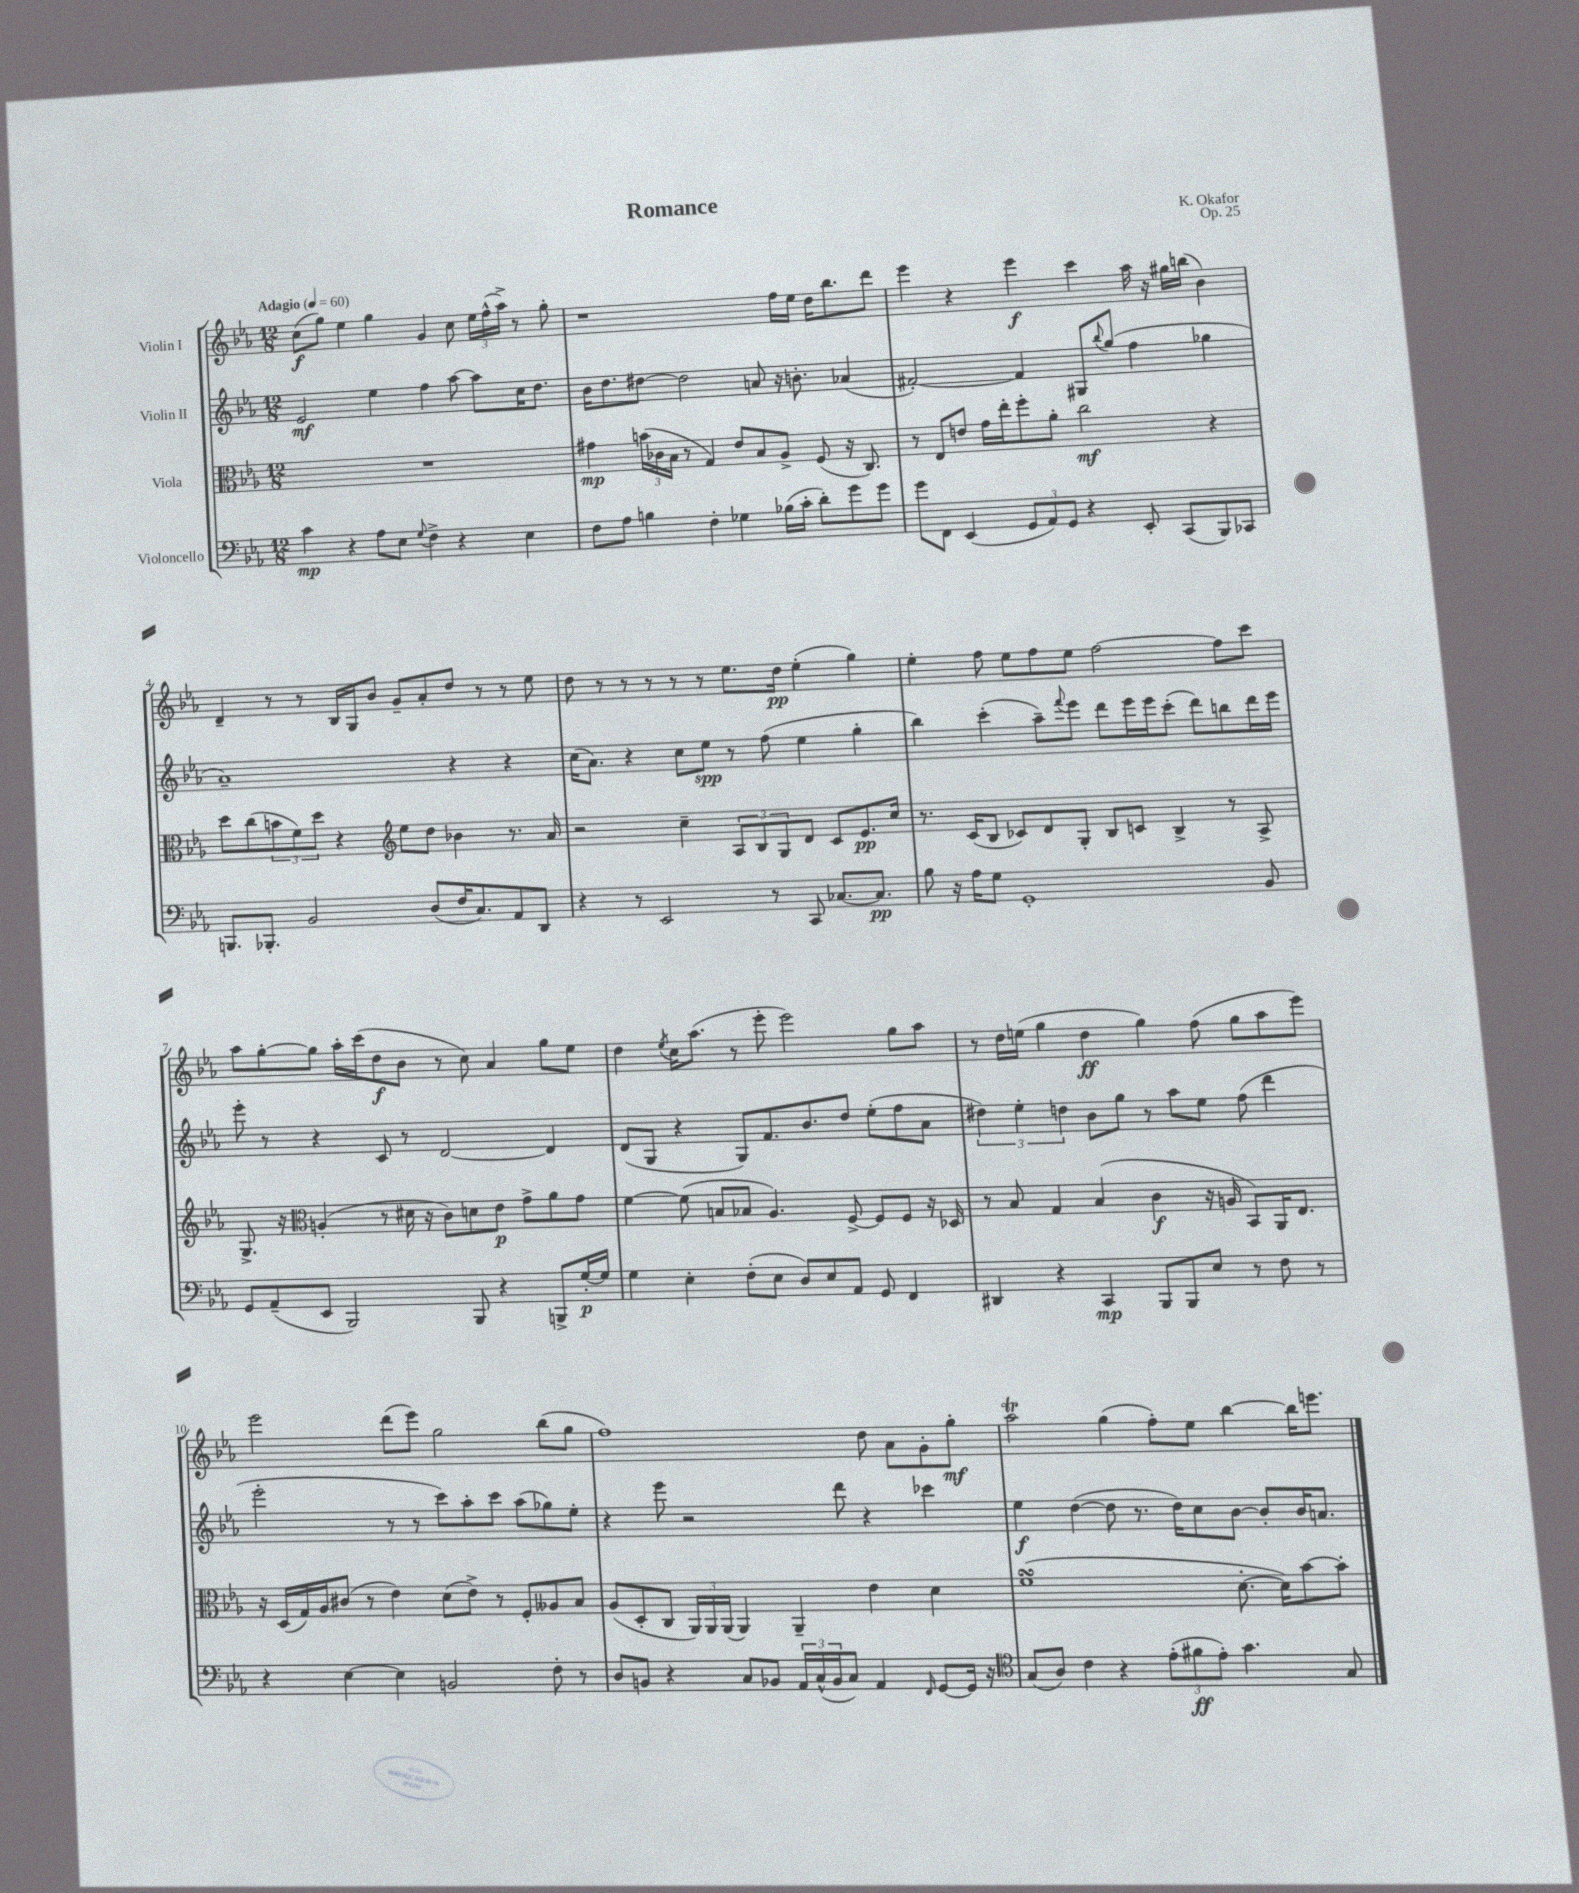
\header { title = "Romance" composer = "K. Okafor" opus = "Op. 25" }
<<
\new StaffGroup <<
\new Staff = "s0" \with { instrumentName = "Violin I" } {
    \clef treble \key ees \major \numericTimeSignature \time 12/8 \tempo "Adagio" 4 = 60
    c''8\f( g''8) ees''4 g''4 g'4 c''8 \tuplet 3/2 { ees''16 f''16-^( aes''16->) } r8 g''8-. |
    r1 f''16 ees''16 d''16 bes''8. d'''8 |
    ees'''4 r4 ees'''4\f c'''4 aes''16 r16 gis''16 b''16( bes'4) |
    d'4-- r8 r8 bes16 g16 bes'8 g'8-- aes'8-. d''8 r8 r8 ees''8 |
    d''8 r8 r8 r8 r8 r8 ees''8. d''16\pp ees''4-.( g''4) |
    ees''4-. f''8 ees''8 f''8 ees''8 f''2~ f''8 c'''8 |
    aes''8 g''8~-. g''8 aes''16-. c'''16( d''8\f bes'8 r8 c''8) aes'4 g''8 ees''8 |
    d''4 \acciaccatura { ees''8 } c''16 aes''8.( r8 ees'''8-. ees'''2) g''8 aes''8 |
    r8 d''16 e''16( g''4 d''4\ff g''4) f''8( g''8 aes''8 ees'''8) |
    ees'''2 d'''8( ees'''8) g''2 bes''8( g''8 |
    f''1) d''8 aes'8 g'8-. g''8-.\mf |
    aes''2\trill g''4( f''8-.) ees''8 bes''4~ bes''16 e'''8. \bar "|." |
}
\new Staff = "s1" \with { instrumentName = "Violin II" } {
    \clef treble \key ees \major \numericTimeSignature \time 12/8
    ees'2\mf ees''4 f''4 aes''8~ aes''8 c''16 d''8. |
    bes'16 d''8. dis''8~ dis''2 a'8 r16 b'8.-. aes'4( |
    fis'2~-.) fis'4 gis8 \appoggiatura { bes''8 } g''8( f''4 ges''4 |
    aes'1--) r4 r4 |
    c''16( aes'8.) r4 c''8 ees''8\spp r8 f''8( ees''4 g''4-. |
    bes''4) c'''4-.( aes''8--) \appoggiatura { f'''8 } ees'''8 d'''8 ees'''16 ees'''16 c'''8-.( d'''8) b''8 d'''16 ees'''16 |
    ees'''8-. r8 r4 c'8 r8 d'2~ d'4 |
    d'8( g8 r4 g8) f'8. bes'8. d''8 ees''8-.( f''8 aes'8 |
    \tuplet 3/2 { dis''4) ees''4-. d''4 } bes'8 g''8 r8 aes''8 ees''8 f''8( d'''4 |
    ees'''2-. r8 r8 c'''8) aes''8-. c'''8 aes''8( ges''8) ees''8-. |
    r4 ees'''8 r2 d'''8 r4 ces'''4 |
    ees''4\f d''4~( d''8 r8. d''16) c''8 bes'8~ bes'8-. bes'16 a'8. \bar "|." |
}
\new Staff = "s2" \with { instrumentName = "Viola" } {
    \clef alto \key ees \major \numericTimeSignature \time 12/8
    R1. |
    gis'4\mp \tuplet 3/2 { b'16( ces'16 bes16 } r8 g4) ees'8 bes8 aes8-> f8( r16 c8.) |
    r8 ees8 e'8 g'16 ees''16-. f''8-. aes'8-. c''2\mf r4 |
    d''8 c''8( \tuplet 3/2 { b'8 f'8) d''8 } r4 \clef treble ees''8 d''8 bes'4 r8. aes'16 |
    r2 c''4-- \tuplet 3/2 { aes8 bes8 g8 } d'8 c'8 ees'8.\pp c''16 |
    r8. c'16( bes8 ces'8) d'8 g8-. bes8 c'8 bes4-> r8 aes8-> |
    g8.-> r16 \clef alto a4-.( r8 dis'16 r16 c'8) d'8 ees'8\p g'8-> aes'8 g'8 |
    f'4~ f'8( b8 bes8 aes4.) f8~-> f8 f8 r16 des16 |
    r8 bes8 g4 bes4( c'4\f r16 a16 bes,8) aes,16 ees8. |
    r16 d16( g16) aes16 cis'8( r8 ees'4) d'8( ees'8->) r8 f8-. aeses8 bes8 |
    aes8( d8-. c8 \tuplet 3/2 { aes,16) aes,16 aes,16( } aes,4) aes,4-- ees'4 d'4 |
    f'1\turn( d'8.~-. d'16) bes'8~ bes'8-. \bar "|." |
}
\new Staff = "s3" \with { instrumentName = "Violoncello" } {
    \clef bass \key ees \major \numericTimeSignature \time 12/8
    c'4\mp r4 aes8 ees8 \appoggiatura { g8 } f4-> r4 ees4 |
    f8 aes8 b4 f4-. ges4 bes16( c'16-. d'8-.) g'8 g'8 |
    g'8 f,8 ees,4( \tuplet 3/2 { g,8 aes,8) g,8 } r4 ees,8-. c,8( bes,,8) ces,8 |
    b,,8. bes,,8.-. bes,2 d8( f16 c8.) aes,8 d,8 |
    r4 r8 ees,2 r8 c,8 ces8.~ ces8.\pp |
    bes8 r16 aes16 g8 g,1-. bes,8 |
    g,8 aes,8--( ees,8 bes,,2) bes,,8 r4 b,,8-> g16~-.\p g16 |
    g4 ees4-. f8-.( ees8 d8) ees8 aes,8 g,8 f,4 |
    dis,4 r4 c,4\mp bes,,8 bes,,8 ees8 r8 f8 r8 |
    r4 ees4~ ees4 b,2 f8-. r8 |
    d8 b,8 r4 c8 bes,8 \tuplet 3/2 { aes,16 c16-^( bes,16 } c8) aes,4 \grace { f,16 } g,8~ g,16 r16 |
    \clef tenor g8( aes8) c'4 r4 \tuplet 3/2 { ees'8-.( fis'8\ff ees'8-.) } g'4. g8 \bar "|." |
}
>>
>>
